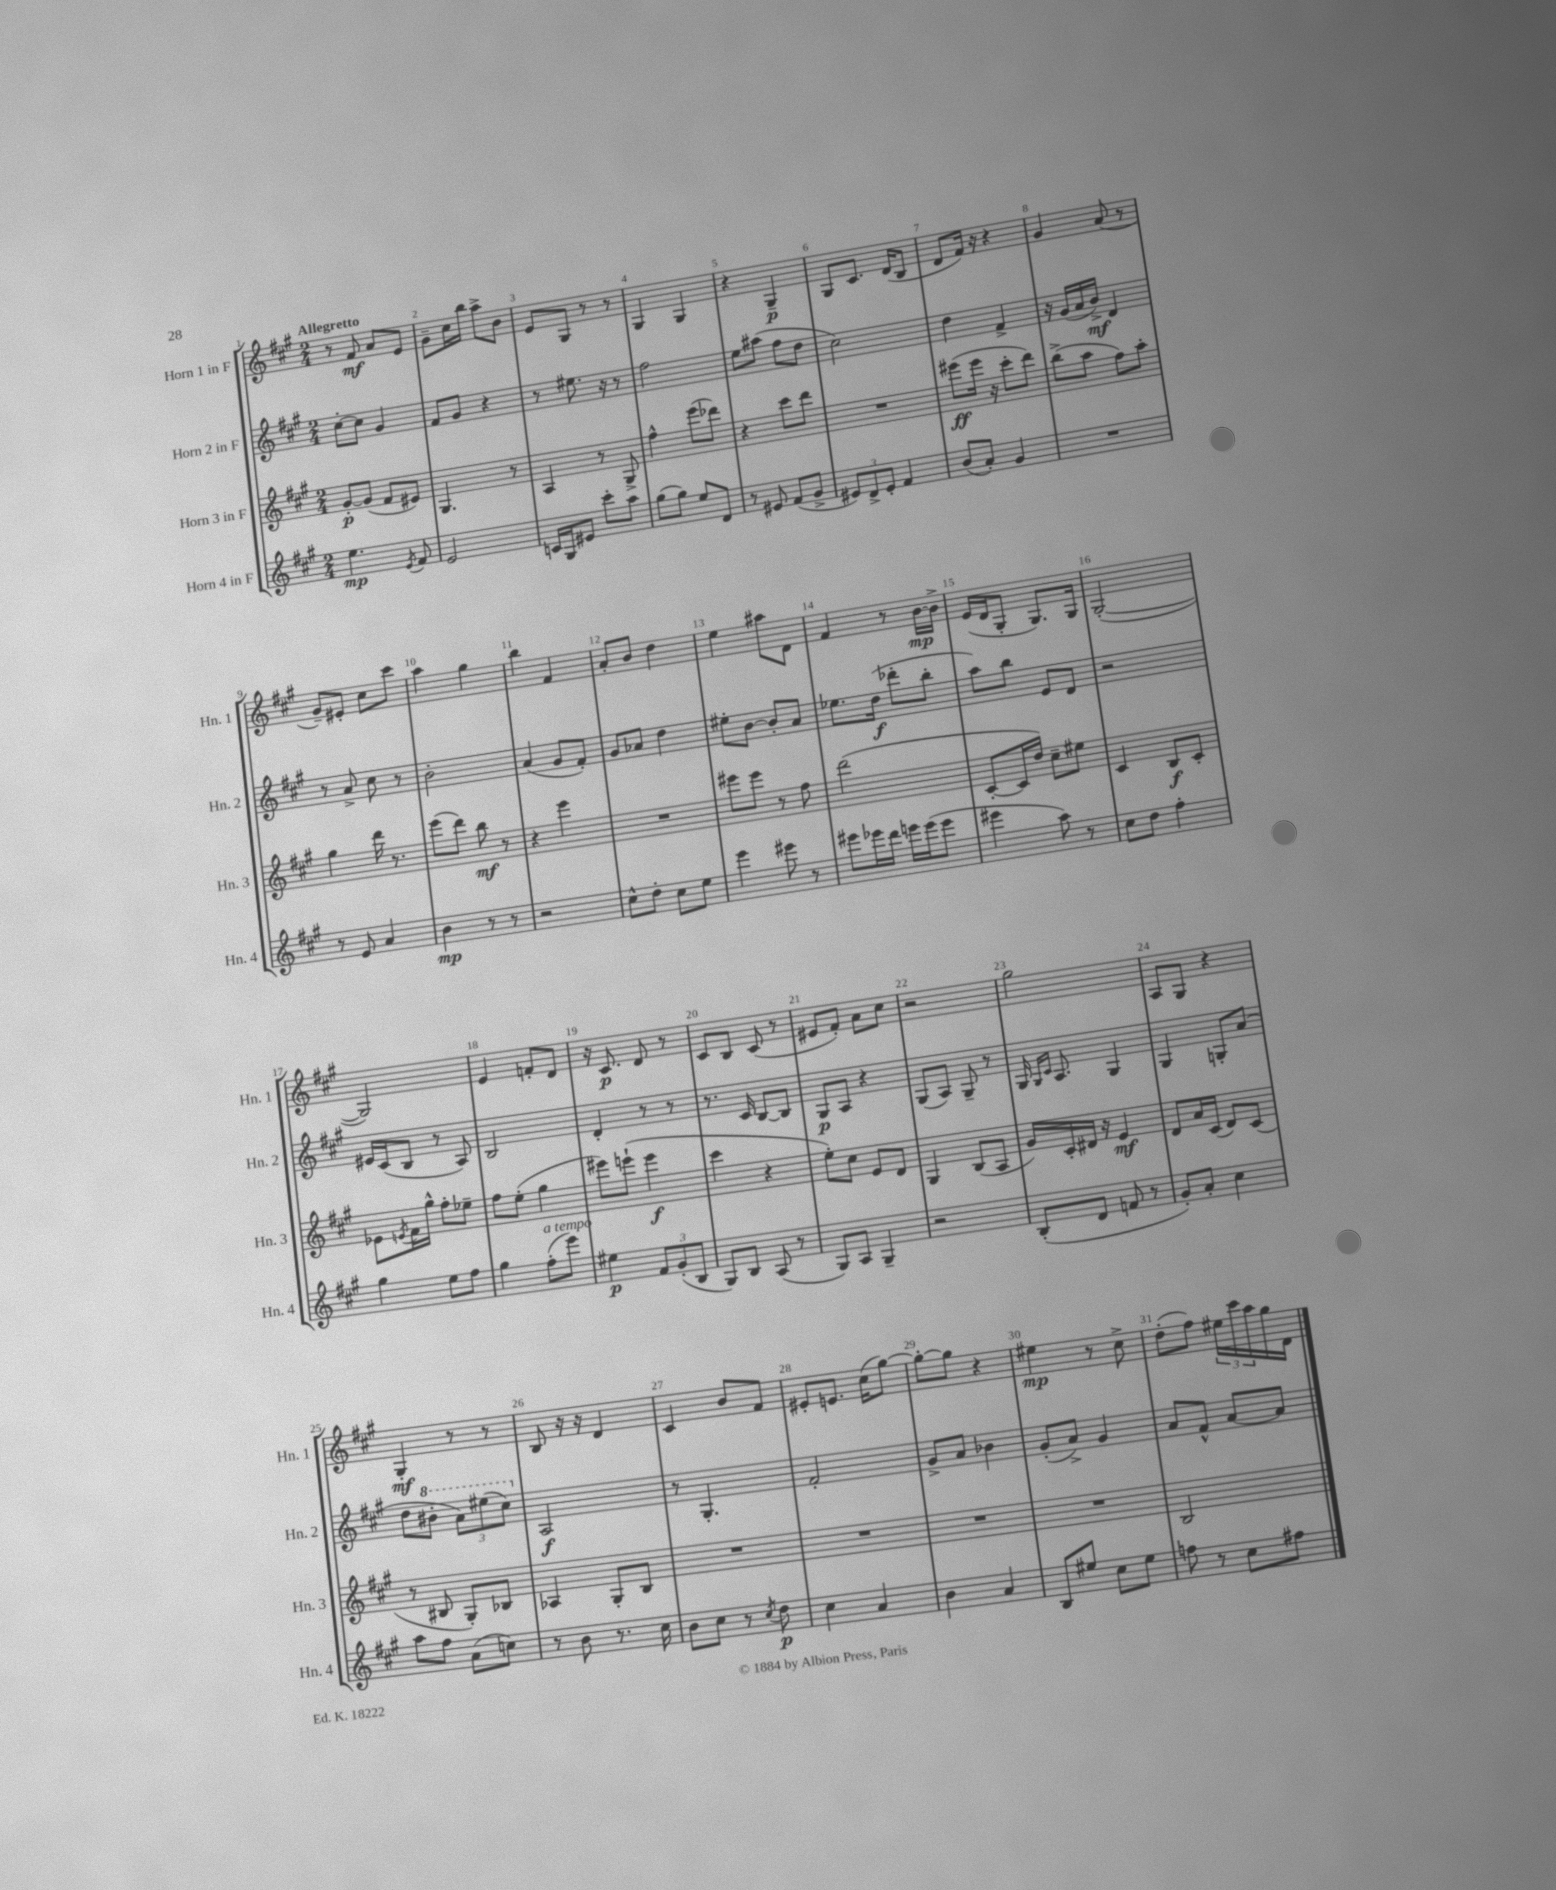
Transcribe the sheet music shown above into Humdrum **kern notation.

**kern	**dynam	**kern	**dynam	**kern	**dynam	**kern	**dynam
*part4	*part4	*part3	*part3	*part2	*part2	*part1	*part1
*staff4	*staff4	*staff3	*staff3	*staff2	*staff2	*staff1	*staff1
*I"Horn 4 in F	*	*I"Horn 3 in F	*	*I"Horn 2 in F	*	*I"Horn 1 in F	*
*I'Hn. 4	*	*I'Hn. 3	*	*I'Hn. 2	*	*I'Hn. 1	*
*clefG2	*	*clefG2	*	*clefG2	*	*clefG2	*
*k[f#c#g#]	*	*k[f#c#g#]	*	*k[f#c#g#]	*	*k[f#c#g#]	*
*M2/4	*	*M2/4	*	*M2/4	*	*M2/4	*
=1	=1	=1	=1	=1	=1	=1	=1
!	!	!	!	!	!	!LO:TX:a:B:t=Allegretto	!
4.ee\	mp	[8g#'/L	p	[8cc#'\L	.	8r	.
.	.	(8g#/J]	.	8cc#\J]	.	8f#/	mf
.	.	8f#/L	.	4g#/	.	8a/L	.
8qe/	.	.	.	.	.	.	.
8f#/	.	8e#X/J)	.	.	.	8e/J	.
=2	=2	=2	=2	=2	=2	=2	=2
2e/	.	4.G#/	.	8f#/L	.	8g#~\L	.
.	.	.	.	8g#/J	.	16cc#\L	.
.	.	.	.	.	.	16bb\JJ	.
.	.	.	.	4r	.	8aa^\L	.
.	.	8r	.	.	.	8b\J	.
=3	=3	=3	=3	=3	=3	=3	=3
16cn/LL	.	4A/	.	8r	.	8e/L	.
16G#/J	.	.	.	.	.	.	.
8e#X/J	.	.	.	8.ee#X\	.	8G#/J	.
8ccc#'\L	.	8r	.	.	.	8r	.
.	.	.	.	16r	.	.	.
8aa\J	.	8G#^/	.	8r	.	8r	.
=4	=4	=4	=4	=4	=4	=4	=4
(8gg#\L	.	4ff#^^\	.	2ff#\	.	4G#/	.
8gg#\J)	.	.	.	.	.	.	.
8ee/L	.	(8eee\L	.	.	.	4G#/	.
8d/J	.	8ddd-X\J)	.	.	.	.	.
=5	=5	=5	=5	=5	=5	=5	=5
8r	.	4r	.	8ee\L	.	4r	.
8e#X/	.	.	.	(8aa#X\J	.	.	.
(8f#/L	.	8ccc#\L	.	8ff#\L	.	4G#~/	p
8g#^/J	.	8ddd\J	.	8dd\J	.	.	.
=6	=6	=6	=6	=6	=6	=6	=6
12e#X/L)	.	2r	.	2cc#\)	.	8G#/L	.
12d^/	.	.	.	.	.	.	.
.	.	.	.	.	.	8.c#/J	.
12e#'/J	.	.	.	.	.	.	.
4f#/	.	.	.	.	.	.	.
.	.	.	.	.	.	(16d/KL	.
.	.	.	.	.	.	8B/J	.
=7	=7	=7	=7	=7	=7	=7	=7
(8b/L	.	(8eee#X\L	ff	4dd\	.	8d/L	.
8a'/J)	.	16eee#\Jk	.	.	.	16f#/Jk)	.
.	.	16r	.	.	.	16r	.
4g#/	.	8ccc#'\L	.	4f#^/	.	4r	.
.	.	8ddd\J)	.	.	.	.	.
=8	=8	=8	=8	=8	=8	=8	=8
2r	.	(8bb^\L	.	16r	.	4g#/	.
.	.	.	.	(16g#/LL	.	.	.
.	.	8aa\J	.	16a/	.	.	.
.	.	.	.	16b^/JJ)	mf	.	.
.	.	8ff#\L)	.	4d/	.	(8a/	.
.	.	8aa'\J	.	.	.	8r	.
!!LO:LB:g=z
=9	=9	=9	=9	=9	=9	=9	=9
8r	.	4gg#\	.	8r	.	8g#~/L)	.
8e/	.	.	.	8a^/	.	8e#X'/J	.
4a/	.	16ddd\	.	8cc#\	.	8cc#\L	.
.	.	8.r	.	.	.	.	.
.	.	.	.	8r	.	8ccc#\J	.
=10	=10	=10	=10	=10	=10	=10	=10
4b\	mp	(8eee\L	.	2b'\	.	4aa\	.
.	.	8ddd\J)	.	.	.	.	.
8r	.	8bb\	mf	.	.	4gg#\	.
8r	.	8r	.	.	.	.	.
=11	=11	=11	=11	=11	=11	=11	=11
2r	.	4r	.	(4a/	.	4bb\	.
.	.	4eee\	.	8g#/L	.	4f#/	.
.	.	.	.	8f#'/J)	.	.	.
=12	=12	=12	=12	=12	=12	=12	=12
8cc#^^\L	.	2r	.	8g#/L	.	8a'/L	.
8dd'\J	.	.	.	8a-X/J	.	8b/J	.
8cc#\L	.	.	.	4dd\	.	4dd\	.
8ee\J	.	.	.	.	.	.	.
=13	=13	=13	=13	=13	=13	=13	=13
4eee\	.	8eee#X\L	.	8ee#X'\L	.	4ee\	.
.	.	8eee#\J	.	[8b\J	.	.	.
8eee#X\	.	8r	.	8b'/L]	.	8aa#X\L	.
8r	.	8ff#\	.	8a/J	.	8d\J	.
=14	=14	=14	=14	=14	=14	=14	=14
8eee#X\L	.	(2ddd\	.	8.ee-X\L	.	4f#/	.
16eee-X\L	.	.	.	.	.	.	.
16ddd\JJ	.	.	.	(16dd\Jk	f	.	.
16eeen\LL	.	.	.	8ddd-X'\L	.	8r	.
(16eee\J	.	.	.	.	.	.	.
8eee\J	.	.	.	8bb'\J	.	[16b\LL	mp
.	.	.	.	.	.	16b^\JJ]	.
=15	=15	=15	=15	=15	=15	=15	=15
4eee#X\	.	[8c#'/L	.	8aa\L)	.	(16e/LL	.
.	.	.	.	.	.	16d/J	.
.	.	16c#/L]	.	8bb\J	.	8G#'/J	.
.	.	16dd/JJ)	.	.	.	.	.
8aa\)	.	8cc#~\L	.	8e/L	.	8.G#/L)	.
8r	.	8ee#X\J	.	8d/J	.	.	.
.	.	.	.	.	.	16G#/Jk	.
=16	=16	=16	=16	=16	=16	=16	=16
8cc#\L	.	4c#/	.	2r	.	([2G#'/	.
8dd\J	.	.	.	.	.	.	.
4ff#'\	.	8B/L	f	.	.	.	.
.	.	8c#'/J	.	.	.	.	.
!!LO:LB:g=z
=17	=17	=17	=17	=17	=17	=17	=17
4gg#\	.	8e-X\L	.	16e#X/LL	.	2G#/])	.
.	.	.	.	(16c#/J	.	.	.
.	.	8qen/	.	.	.	.	.
.	.	16f#\L	.	8B/J	.	.	.
.	.	16gg#^^\JJ	.	.	.	.	.
8ee\L	.	8ff#'\L	.	8r	.	.	.
8ff#\J	.	8ee-X~\J	.	8A/)	.	.	.
=18	=18	=18	=18	=18	=18	=18	=18
4gg#\	.	8ff#\L	.	2B/	.	4e/	.
.	.	(8ee'\J	.	.	.	.	.
!LO:TX:a:i:t=a tempo	!	!	!	!	!	!	!
(8ff#'\L	.	4gg#\	.	.	.	8fn'/L	.
8eee\J)	.	.	.	.	.	8d/J	.
=19	=19	=19	=19	=19	=19	=19	=19
4ee#X\	p	8eee#X\L)	.	4d'/	.	16r	.
.	.	.	.	.	.	8.c#/	p
.	.	(8eeen`\J	.	.	.	.	.
12f#/L	.	4eee\	f	8r	.	8d/	.
(12g#'/	.	.	.	.	.	.	.
.	.	.	.	8r	.	8r	.
12B/J	.	.	.	.	.	.	.
=20	=20	=20	=20	=20	=20	=20	=20
8G#/L)	.	4ccc#\	.	8.r	.	8c#/L	.
8B/J	.	.	.	.	.	8B/J	.
.	.	.	.	16c#/	.	.	.
(8A/	.	4r	.	[8B/L	.	(8c#/	.
8r	.	.	.	8B/J]	.	8r	.
=21	=21	=21	=21	=21	=21	=21	=21
8G#/L)	.	8ee'\L)	.	8G#/L	p	8e#X/L	.
8A/J	.	8cc#\J	.	8A/J	.	8f#'/J)	.
4G#~/	.	8e/L	.	4r	.	8a\L	.
.	.	8d/J	.	.	.	8cc#\J	.
=22	=22	=22	=22	=22	=22	=22	=22
2r	.	4G#/	.	(8G#/L	.	2r	.
.	.	.	.	8A/J)	.	.	.
.	.	(8B/L	.	8G#~/	.	.	.
.	.	8A/J	.	8r	.	.	.
=23	=23	=23	=23	=23	=23	=23	=23
(8B'/L	.	16g#/LL)	.	16G#/	.	2gg#\	.
.	.	.	.	16qqG#/LL	.	.	.
.	.	.	.	16qqc#/JJ	.	.	.
.	.	16c#'/	.	8.A/	.	.	.
8d/J	.	16d#X/JJ	.	.	.	.	.
.	.	16r	.	.	.	.	.
8fn/	.	4e/	mf	4G#/	.	.	.
8r	.	.	.	.	.	.	.
=24	=24	=24	=24	=24	=24	=24	=24
8g#'/L)	.	8d/L	.	4G#/	.	8A/L	.
8a'/J	.	16a/L	.	.	.	8G#/J	.
.	.	(16c#/JJ	.	.	.	.	.
4cc#\	.	8d/L)	.	8Gn'/L	.	4r	.
.	.	(8c#/J	.	(8a/J	.	.	.
!!LO:LB:g=z
=25	=25	=25	=25	=25	=25	=25	=25
8aa\L	.	8r	.	8dd\L	.	4G#'/	mf
*	*	*	*	*8va	*	*	*
8ff#\J	.	8B#X/	.	8bb#X'\J	.	.	.
(8a\L	.	8G#'/L)	.	12aa\L)	.	8r	.
.	.	.	.	(12eee#X\	.	.	.
8ccn\J)	.	8B-X/J	.	.	.	8r	.
.	.	.	.	12ccc#\J)	.	.	.
=26	=26	=26	=26	=26	=26	=26	=26
*	*	*	*	*X8va	*	*	*
8r	.	4A-X/	.	2A/	f	8B/	.
8b\	.	.	.	.	.	16r	.
.	.	.	.	.	.	16r	.
8.r	.	8G#'/L	.	.	.	4d/	.
.	.	8B/J	.	.	.	.	.
16cc#\	.	.	.	.	.	.	.
=27	=27	=27	=27	=27	=27	=27	=27
8b\L	.	2r	.	8r	.	4c#/	.
8cc#\J	.	.	.	4.G#'/	.	.	.
8r	.	.	.	.	.	8b/L	.
8qcc#/	.	.	.	.	.	.	.
8dd\	p	.	.	.	.	8f#/J	.
=28	=28	=28	=28	=28	=28	=28	=28
4cc#\	.	2r	.	2f#'/	.	8e#X'/L	.
.	.	.	.	.	.	8.en/J	.
4a/	.	.	.	.	.	.	.
.	.	.	.	.	.	(16cc#\KL	.
.	.	.	.	.	.	[8gg#\J)	.
=29	=29	=29	=29	=29	=29	=29	=29
4b\	.	2r	.	8g#^/L	.	8gg#'\L_	.
.	.	.	.	8a/J	.	8gg#\J]	.
4a/	.	.	.	4b-X\	.	4r	.
=30	=30	=30	=30	=30	=30	=30	=30
8B/L	.	2r	.	(8g#'/L	.	4ee#X\	mp
8ee#X/J	.	.	.	8a^/J)	.	.	.
8cc#\L	.	.	.	4g#/	.	8r	.
8ee#\J	.	.	.	.	.	8cc#^\	.
=31	=31	=31	=31	=31	=31	=31	=31
8ffn\	.	2B/	.	8a/L	.	(8dd'\L	.
8r	.	.	.	8f#^^/J	.	8ff#\J)	.
8cc#\L	.	.	.	[8a/L	.	24ee#X\LL	.
.	.	.	.	.	.	24ccc#\	.
.	.	.	.	.	.	24aa\	.
8ff#X\J	.	.	.	8a/J]	.	16gg#\	.
.	.	.	.	.	.	16d\JJ	.
==	==	==	==	==	==	==	==
*-	*-	*-	*-	*-	*-	*-	*-
